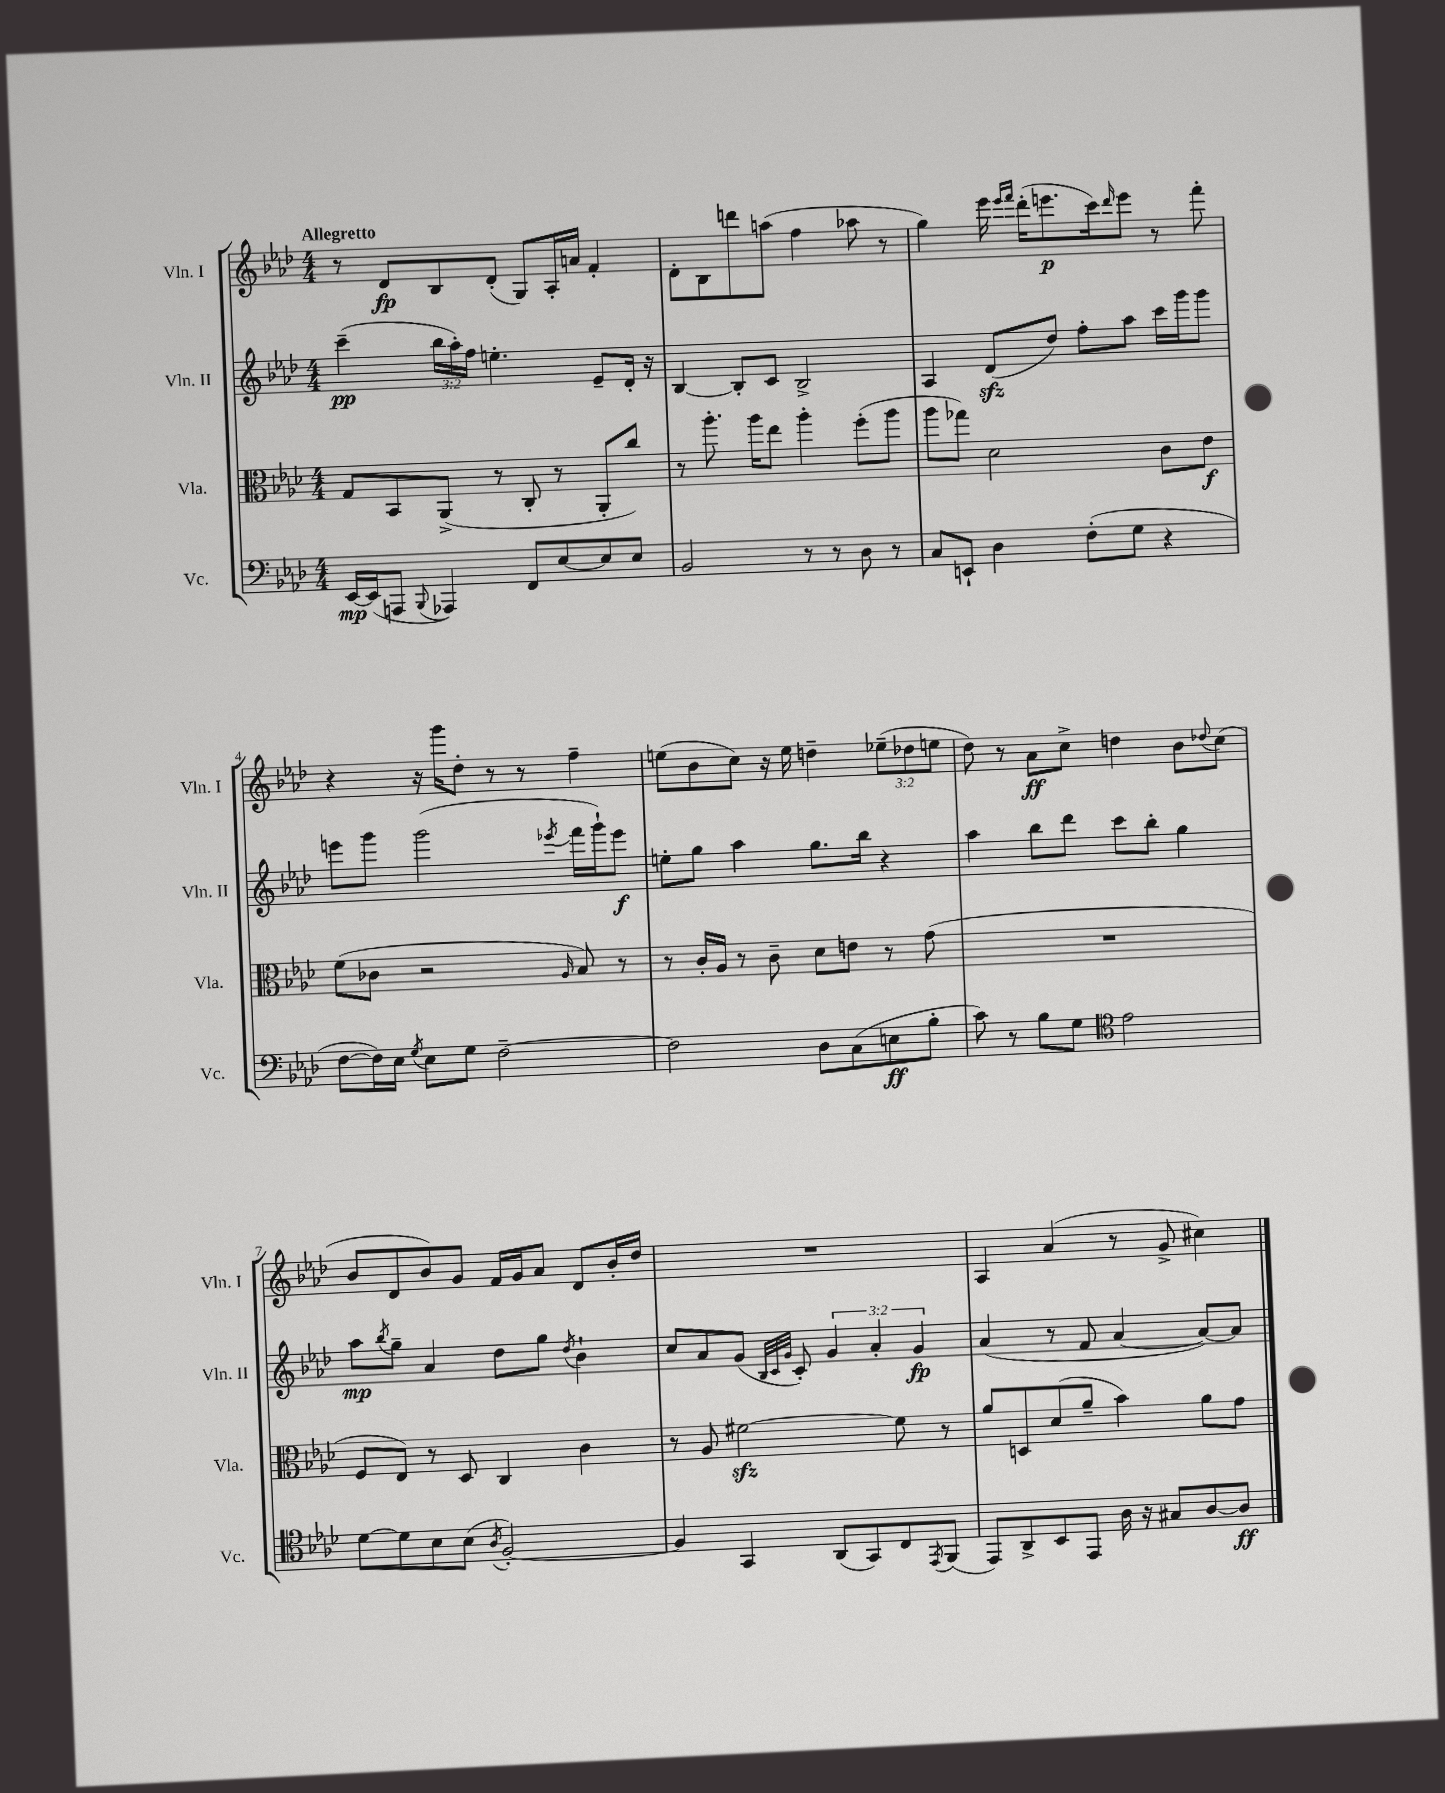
<<
\new StaffGroup <<
\new Staff = "s0" \with { instrumentName = "Vln. I" shortInstrumentName = "Vln. I" } {
    \clef treble \key aes \major \numericTimeSignature \time 4/4 \override Staff.TupletNumber.text = #tuplet-number::calc-fraction-text \tempo "Allegretto"
    r8 des'8\fp bes8 des'8-.( g8) aes16-. a'16 f'4-. |
    des'8-. bes8 d'''8 a''8( f''4 aes''8 r8 |
    g''4) ees'''16 \grace { ees'''16 f'''16 } des'''16-.( e'''8.\p c'''16) \grace { des'''16 } e'''8 r8 f'''8-. |
    r4 r16 g'''16 des''8-. r8 r8 f''4-- |
    e''8( bes'8 c''8) r16 e''16 d''4-- \tuplet 3/2 { ees''8--( des''8 e''8 } |
    des''8) r8 aes'8\ff c''8-> d''4 bes'8 \appoggiatura { des''8 } c''8( |
    bes'8 des'8 bes'8) g'8 f'16 g'16 aes'8 des'8 bes'16-. des''16 |
    R1 |
    aes4 aes'4( r8 g'8-> cis''4) \bar "|." |
}
\new Staff = "s1" \with { instrumentName = "Vln. II" shortInstrumentName = "Vln. II" } {
    \clef treble \key aes \major \numericTimeSignature \time 4/4 \override Staff.TupletNumber.text = #tuplet-number::calc-fraction-text
    c'''4--\pp( \tuplet 3/2 { bes''16 aes''16-.) f''16 } e''4.-. ees'8-- des'16-. r16 |
    bes4~ bes8-. c'8 bes2-> |
    aes4 des'8\sfz( des''8) f''8-. aes''8 c'''16 g'''16 g'''8 |
    e'''8 g'''8 g'''2( \acciaccatura { ees'''8 } f'''16 g'''16-!) ees'''8\f |
    e''8-. g''8 aes''4 g''8. bes''16 r4 |
    aes''4 bes''8 des'''8 c'''8 bes''8-. g''4 |
    aes''8\mp \acciaccatura { bes''8 } g''8-- aes'4 des''8 g''8 \acciaccatura { des''8 } bes'4-! |
    c''8 aes'8 g'8( \grace { bes32 c'32 g'32 } c'8-.) \tuplet 3/2 { g'4 aes'4-. g'4\fp } |
    aes'4( r8 f'8 aes'4~ aes'8~) aes'8 \bar "|." |
}
\new Staff = "s2" \with { instrumentName = "Vla." shortInstrumentName = "Vla." } {
    \clef alto \key aes \major \numericTimeSignature \time 4/4
    g8 bes,8 aes,8->( r8 c8-. r8 aes,8-. c''8) |
    r8 aes''8.-. aes''16 ees''8 aes''4-. f''8-.( aes''8 |
    aes''8 ges''8) des'2 c'8 ees'8\f |
    f'8( ces'8 r2 \grace { aes16 } bes8) r8 |
    r8 c'16-. aes16 r8 c'8-- des'8 e'8 r8 g'8( |
    R1 |
    f8 ees8) r8 des8 c4 c'4 |
    r8 aes8 fis'2~\sfz fis'8 r8 |
    aes'8 d8 des'8( aes'8-- bes'4) aes'8 g'8 \bar "|." |
}
\new Staff = "s3" \with { instrumentName = "Vc." shortInstrumentName = "Vc." } {
    \clef bass \key aes \major \numericTimeSignature \time 4/4
    ees,16~\mp ees,16( a,,8 \appoggiatura { bes,,8 } aes,,4) f,8 ees8~ ees8 ees8 |
    bes,2 r8 r8 des8 r8 |
    c8 e,8-! des4 f8-.( g8 r4 |
    f8~ f16) ees16 \acciaccatura { g8 } ees8 g8 f2~-- |
    f2 des8 c8( e8\ff bes8-. |
    c'8) r8 bes8 g8 \clef tenor ees'2 |
    des'8~ des'8 bes8 bes8( \acciaccatura { aes8 } f2~-.) |
    f4 g,4 aes,8( g,8) c8 \acciaccatura { ees,8 } f,8( |
    ees,8) aes,8-> bes,8 ees,8 aes16 r16 gis8 aes8~ aes8\ff \bar "|." |
}
>>
>>
